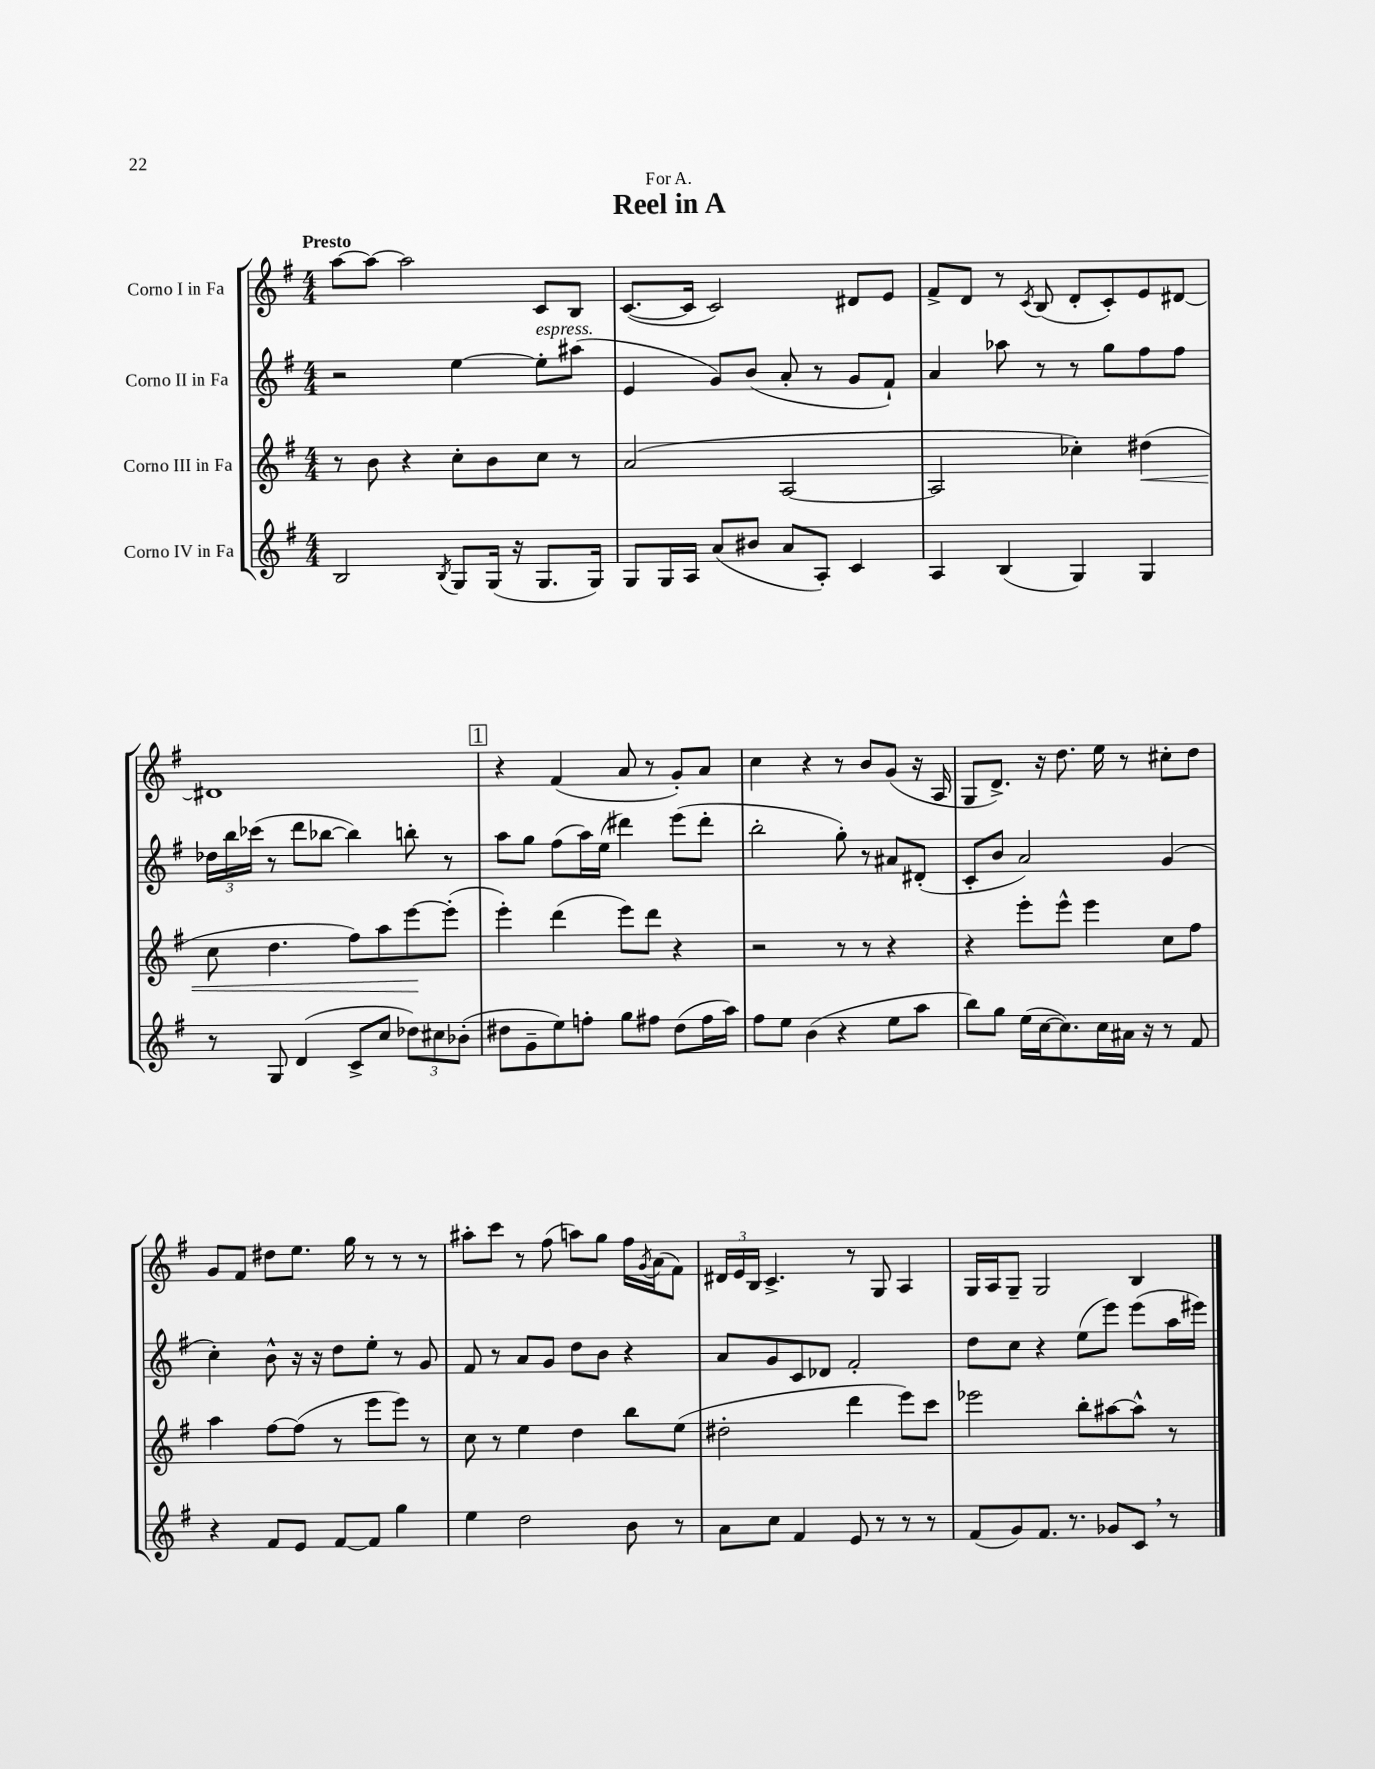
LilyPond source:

\header { title = "Reel in A" dedication = "For A." }
<<
\new StaffGroup <<
\new Staff = "s0" \with { instrumentName = "Corno I in Fa" } {
    \clef treble \key g \major \numericTimeSignature \time 4/4 \tempo "Presto"
    a''8~ a''8~ a''2 c'8 b8 |
    c'8.~( c'16 c'2) dis'8 e'8 |
    fis'8-> d'8 r8 \acciaccatura { c'8 } b8( d'8-. c'8-.) e'8 dis'8~ |
    dis'1 |
    \mark \markup { \box "1" } r4 fis'4( a'8 r8 g'8-.) a'8 |
    c''4 r4 r8 b'8 g'8( r16 a16 |
    g8 d'8.->) r16 d''8. e''16 r8 cis''8-. d''8 |
    g'8 fis'8 dis''8 e''8. g''16 r8 r8 r8 |
    ais''8-. c'''8 r8 fis''8( a''8) g''8 fis''16 \acciaccatura { g'8 } a'16( fis'8) |
    \tuplet 3/2 { dis'16 e'16 b16 } c'4.-> r8 g8 a4 |
    g16 a16 g8-- g2 b4 \bar "|." |
}
\new Staff = "s1" \with { instrumentName = "Corno II in Fa" } {
    \clef treble \key g \major \numericTimeSignature \time 4/4
    r2 e''4~ e''8-.^\markup { \italic "espress." } ais''8( |
    e'4 g'8) b'8( a'8-. r8 g'8 fis'8-!) |
    a'4 aes''8 r8 r8 g''8 fis''8 fis''8 |
    \tuplet 3/2 { des''16 b''16 ces'''16( } r8 d'''8 bes''8~ bes''4) b''8-. r8 |
    \mark \markup { \box "1" } a''8 g''8 fis''8( a''16) e''16( dis'''4) e'''8( dis'''8-. |
    b''2-. g''8-.) r8 ais'8 dis'8-.( |
    c'8-. b'8 a'2) g'4( |
    c''4-.) b'8-^ r16 r16 d''8 e''8-. r8 g'8 |
    fis'8 r8 a'8 g'8 d''8 b'8 r4 |
    a'8 g'8 c'8 des'8 fis'2-. |
    d''8 c''8 r4 e''8( e'''8) e'''8( a''16 eis'''16) \bar "|." |
}
\new Staff = "s2" \with { instrumentName = "Corno III in Fa" } {
    \clef treble \key g \major \numericTimeSignature \time 4/4
    r8 b'8 r4 c''8-. b'8 c''8 r8 |
    a'2( a2~ |
    a2 ces''4-.) dis''4\<( |
    c''8 d''4. fis''8) a''8 e'''8~\! e'''8-.( |
    \mark \markup { \box "1" } e'''4-.) d'''4( e'''8) d'''8 r4 |
    r2 r8 r8 r4 |
    r4 e'''8-. e'''8-^ e'''4 c''8 fis''8 |
    a''4 fis''8~ fis''8( r8 e'''8 e'''8) r8 |
    c''8 r8 e''4 d''4 b''8 e''8( |
    dis''2-. d'''4 e'''8) c'''8 |
    ees'''2 b''8-. ais''8~ ais''8-^ r8 \bar "|." |
}
\new Staff = "s3" \with { instrumentName = "Corno IV in Fa" } {
    \clef treble \key g \major \numericTimeSignature \time 4/4
    b2 \acciaccatura { b8 } g8 g16( r16 g8. g16) |
    g8 g16 a16 a'8( bis'8 a'8 a8-.) c'4 |
    a4 b4( g4) g4 |
    r8 g8 d'4( c'8-> c''8 \tuplet 3/2 { des''8) cis''8 bes'8-.( } |
    \mark \markup { \box "1" } dis''8 g'8-- e''8) f''8-. g''8 fis''8 dis''8( fis''16 a''16) |
    fis''8 e''8 b'4( r4 e''8 a''8 |
    b''8) g''8 e''16( c''16~ c''8.) c''16 ais'16 r16 r8 fis'8 |
    r4 fis'8 e'8 fis'8~ fis'8 g''4 |
    e''4 d''2 b'8 r8 |
    a'8 c''8 fis'4 e'8 r8 r8 r8 |
    fis'8( g'8) fis'8. r8. ges'8 c'8 \breathe r8 \bar "|." |
}
>>
>>
\layout { \context { \Score \remove "Bar_number_engraver" } }
